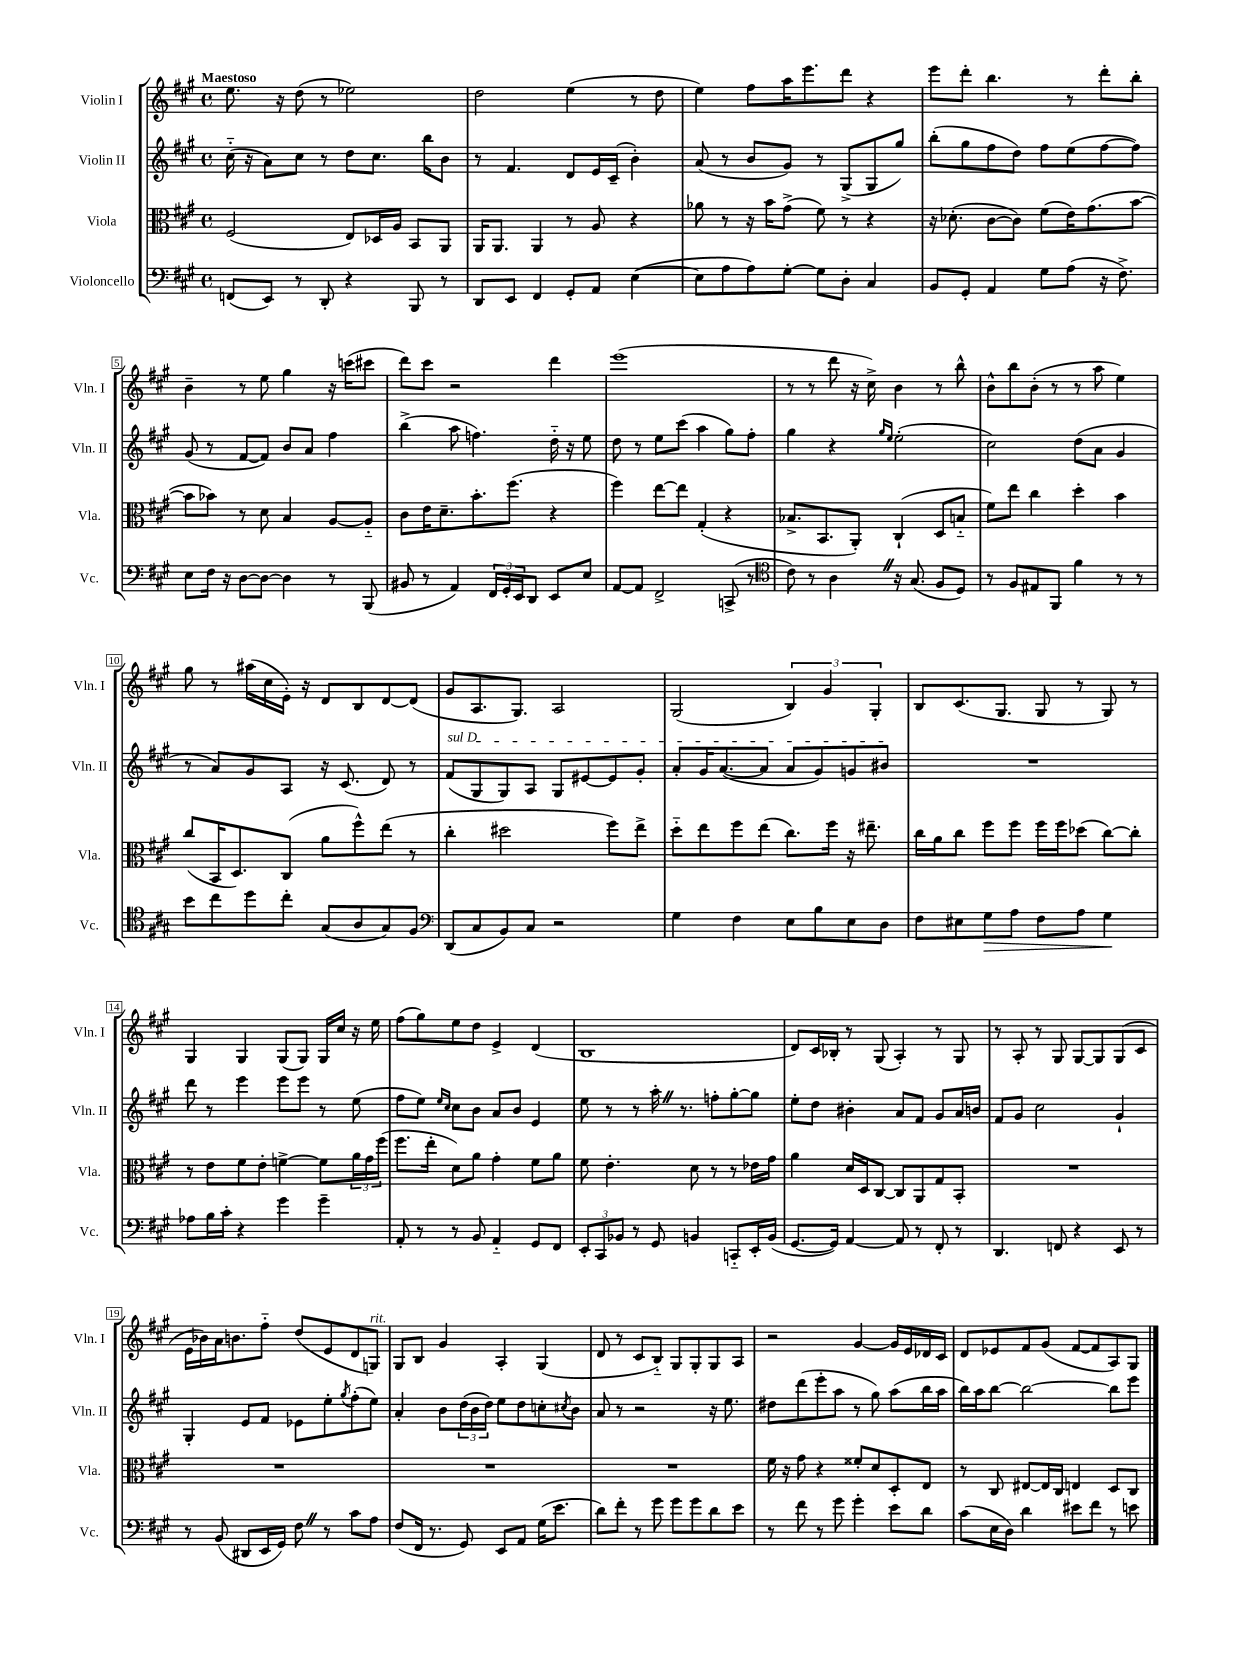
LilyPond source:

<<
\new StaffGroup <<
\new Staff = "s0" \with { instrumentName = "Violin I" shortInstrumentName = "Vln. I" } {
    \clef treble \key a \major \defaultTimeSignature \time 4/4 \tempo "Maestoso"
    e''8. r16 d''8( r8 ees''2) |
    d''2 e''4( r8 d''8 |
    e''4) fis''8 a''16 e'''8. d'''8 r4 |
    e'''8 d'''8-. b''4. r8 d'''8-. b''8-. |
    b'4-- r8 e''8 gis''4 r16 c'''16( cis'''8 |
    d'''8) cis'''8 r2 d'''4 |
    e'''1( |
    r8 r8 d'''8 r16 cis''16->) b'4 r8 b''8-^ |
    b'8-^ b''8 b'8-.( r8 r8 a''8 e''4) |
    gis''8 r8 ais''16( cis''16 e'16-.) r16 d'8 b8 d'8~ d'8( |
    gis'8 a8. gis8.) a2 |
    gis2( \tuplet 3/2 { b4) gis'4 gis4-. } |
    b8 cis'8.( gis8. gis8 r8 gis8) r8 |
    gis4 gis4 gis8( gis8) gis16 cis''16 r16 e''16 |
    fis''8( gis''8) e''8 d''8 e'4-> d'4( |
    b1 |
    d'8) cis'16 bes16-. r8 gis8( a4-.) r8 gis8 |
    r8 a8-. r8 gis8 gis8~ gis8 gis8( cis'8 |
    e'16 bes'16) a'16 b'8. fis''8-_ d''8( e'8 d'8 g8^\markup { \italic "rit." }) |
    gis8 b8 gis'4 a4-. gis4( |
    d'8 r8 cis'8 b8-_) gis8 gis8-. gis8 a8 |
    r2 gis'4~ gis'16 e'16 des'16 cis'16 |
    d'8 ees'8 fis'8 gis'8( fis'8~ fis'8 a8) gis8 \bar "|." |
}
\new Staff = "s1" \with { instrumentName = "Violin II" shortInstrumentName = "Vln. II" } {
    \clef treble \key a \major \defaultTimeSignature \time 4/4
    cis''16-_( r16 a'8) cis''8 r8 d''8 cis''8. b''16 b'8 |
    r8 fis'4. d'8 e'16 cis'16--( b'4-.) |
    a'8( r8 b'8 gis'8) r8 gis8->( gis8 gis''8) |
    b''8-.( gis''8 fis''8 d''8) fis''8 e''8( fis''8~ fis''8) |
    gis'8( r8 fis'8~ fis'8) b'8 a'8 fis''4 |
    b''4->( a''8 f''4.) d''16-_ r16 e''8 |
    d''8 r8 e''8 cis'''8( a''4 gis''8) fis''8-. |
    gis''4 r4 \grace { gis''16 e''16 } e''2-.( |
    cis''2) d''8( a'8 gis'4 |
    r8 a'8) gis'8 a8 r16 cis'8.( d'8) r8 |
    \once \override TextSpanner.bound-details.left.text = \markup { \italic "sul D" } fis'8\startTextSpan( gis8 gis8) a8 gis8 eis'8~ eis'8 gis'8-. |
    a'8-. gis'16 a'8.~( a'8 a'8 gis'8) g'8 bis'8\stopTextSpan |
    R1 |
    d'''8 r8 e'''4 e'''8 e'''8 r8 e''8( |
    fis''8 e''8) \grace { e''16 cis''16 } cis''8 b'8 a'8 b'8 e'4 |
    e''8 r8 r8 a''16-. \once \override BreathingSign.text = \markup { \musicglyph "scripts.caesura.straight" } \breathe r8. f''8-. gis''8~-. gis''8 |
    e''8-. d''8 bis'4-. a'8 fis'8 gis'8 a'16 b'16 |
    fis'8 gis'8 cis''2 gis'4-! |
    gis4-. e'8 fis'8 ees'8 e''8-. \acciaccatura { gis''8 } fis''8-.( e''8) |
    a'4-. b'8 \tuplet 3/2 { d''16( b'16 d''16) } e''8 d''8 c''8-. \acciaccatura { cis''8 } b'8 |
    a'8 r8 r2 r16 e''8. |
    dis''8 d'''8( e'''8-. a''8 r8 gis''8) a''8( b''16 a''16 |
    b''16) a''16 b''8~ b''2~ b''8 e'''8 \bar "|." |
}
\new Staff = "s2" \with { instrumentName = "Viola" shortInstrumentName = "Vla." } {
    \clef alto \key a \major \defaultTimeSignature \time 4/4
    fis2( e8) des16 a16 b,8 a,8 |
    a,16 a,8. a,4 r8 a8 r4 |
    aes'8 r8 r16 b'16 gis'8->( fis'8) r8 r4 |
    r16 des'8.-.( cis'8~ cis'8) fis'8( e'16) gis'8.( b'8~ |
    b'8 bes'8) r8 d'8 b4 a8~ a8-_ |
    cis'8 e'16 d'8.-- b'8.-. fis''8.( r4 |
    fis''4) e''8~ e''8 gis4-.( r4 |
    bes8.-> b,8. a,8-.) cis4-!( d8 b8-_ |
    fis'8) e''8 cis''4 d''4-. b'4 |
    cis''8( b,16 d8.) cis8( a'8 fis''8-^) e''8( r8 |
    cis''4-. dis''2 fis''8) e''8-> |
    d''8-_ e''8 fis''8 e''8( cis''8.) fis''16 r16 eis''8.-- |
    cis''16 a'16 cis''8 fis''8 fis''8 fis''16 fis''16 des''8( cis''8~) cis''8-. |
    r8 e'8 fis'8 e'8-. f'4~-> f'8 \tuplet 3/2 { a'16 gis'16 fis''16( } |
    fis''8. e''16-. d'8) a'8 gis'4-. fis'8 a'8 |
    fis'8 e'4.-. d'8 r8 r8 ees'16 gis'16 |
    a'4 d'16 d16 cis8~ cis8 a,8 gis8 b,8-. |
    R1 |
    R1 |
    R1 |
    R1 |
    fis'16 r16 gis'8 r4 fisis'8-. d'8 d8-. e8 |
    r8 cis8 eis8~ eis16 cis16 e4 d8 cis8 \bar "|." |
}
\new Staff = "s3" \with { instrumentName = "Violoncello" shortInstrumentName = "Vc." } {
    \clef bass \key a \major \defaultTimeSignature \time 4/4
    f,8( e,8) r8 d,8-. r4 b,,8 r8 |
    d,8 e,8 fis,4 gis,8-. a,8 e4~( |
    e8 a8 a8) gis8~-. gis8 d8-. cis4 |
    b,8 gis,8-. a,4 gis8 a8( r16 fis8.->) |
    e8 fis16 r16 d8~ d8~ d4 r8 b,,8( |
    bis,8 r8 a,4) \tuplet 3/2 { fis,16 gis,16-. e,16 } d,8 e,8 e8 |
    a,8~ a,8 fis,2-> c,8->( r8 |
    \clef tenor cis'8) r8 a4 \once \override BreathingSign.text = \markup { \musicglyph "scripts.caesura.straight" } \breathe r16 gis8.( fis8 d8) |
    r8 fis8 eis8 fis,8 fis'4 r8 r8 |
    b'8 cis''8 d''8 cis''8-. gis8( a8 gis8) fis8 |
    \clef bass d,8( cis8 b,8) cis8 r2 |
    gis4 fis4 e8 b8 e8 d8 |
    fis8 eis8 gis8\> a8 fis8 a8 gis4\! |
    aes8 b16 cis'16-. r4 gis'4 gis'4-- |
    a,8-. r8 r8 b,8 a,4-_ gis,8 fis,8 |
    \tuplet 3/2 { e,8-. cis,8 bes,8 } r8 gis,8 b,4 c,8-_ e,16-. b,16( |
    gis,8.~ gis,16) a,4~ a,8 r8 fis,8-. r8 |
    d,4. f,8 r4 e,8 r8 |
    r8 b,8( dis,8 e,16 gis,16) fis8 \once \override BreathingSign.text = \markup { \musicglyph "scripts.caesura.straight" } \breathe r8 cis'8 a8 |
    fis8( fis,16 r8. gis,8) e,8 a,8 gis16( e'8. |
    d'8) fis'8-. r8 gis'8 gis'8 gis'8 d'8 e'8 |
    r8 fis'8 r8 gis'8 gis'4-. e'8 d'8 |
    cis'8( e16 d16) d'4 eis'8 fis'8 r8 e'8 \bar "|." |
}
>>
>>
\layout { \context { \Score \override BarNumber.stencil = #(make-stencil-boxer 0.1 0.3 ly:text-interface::print) } }
